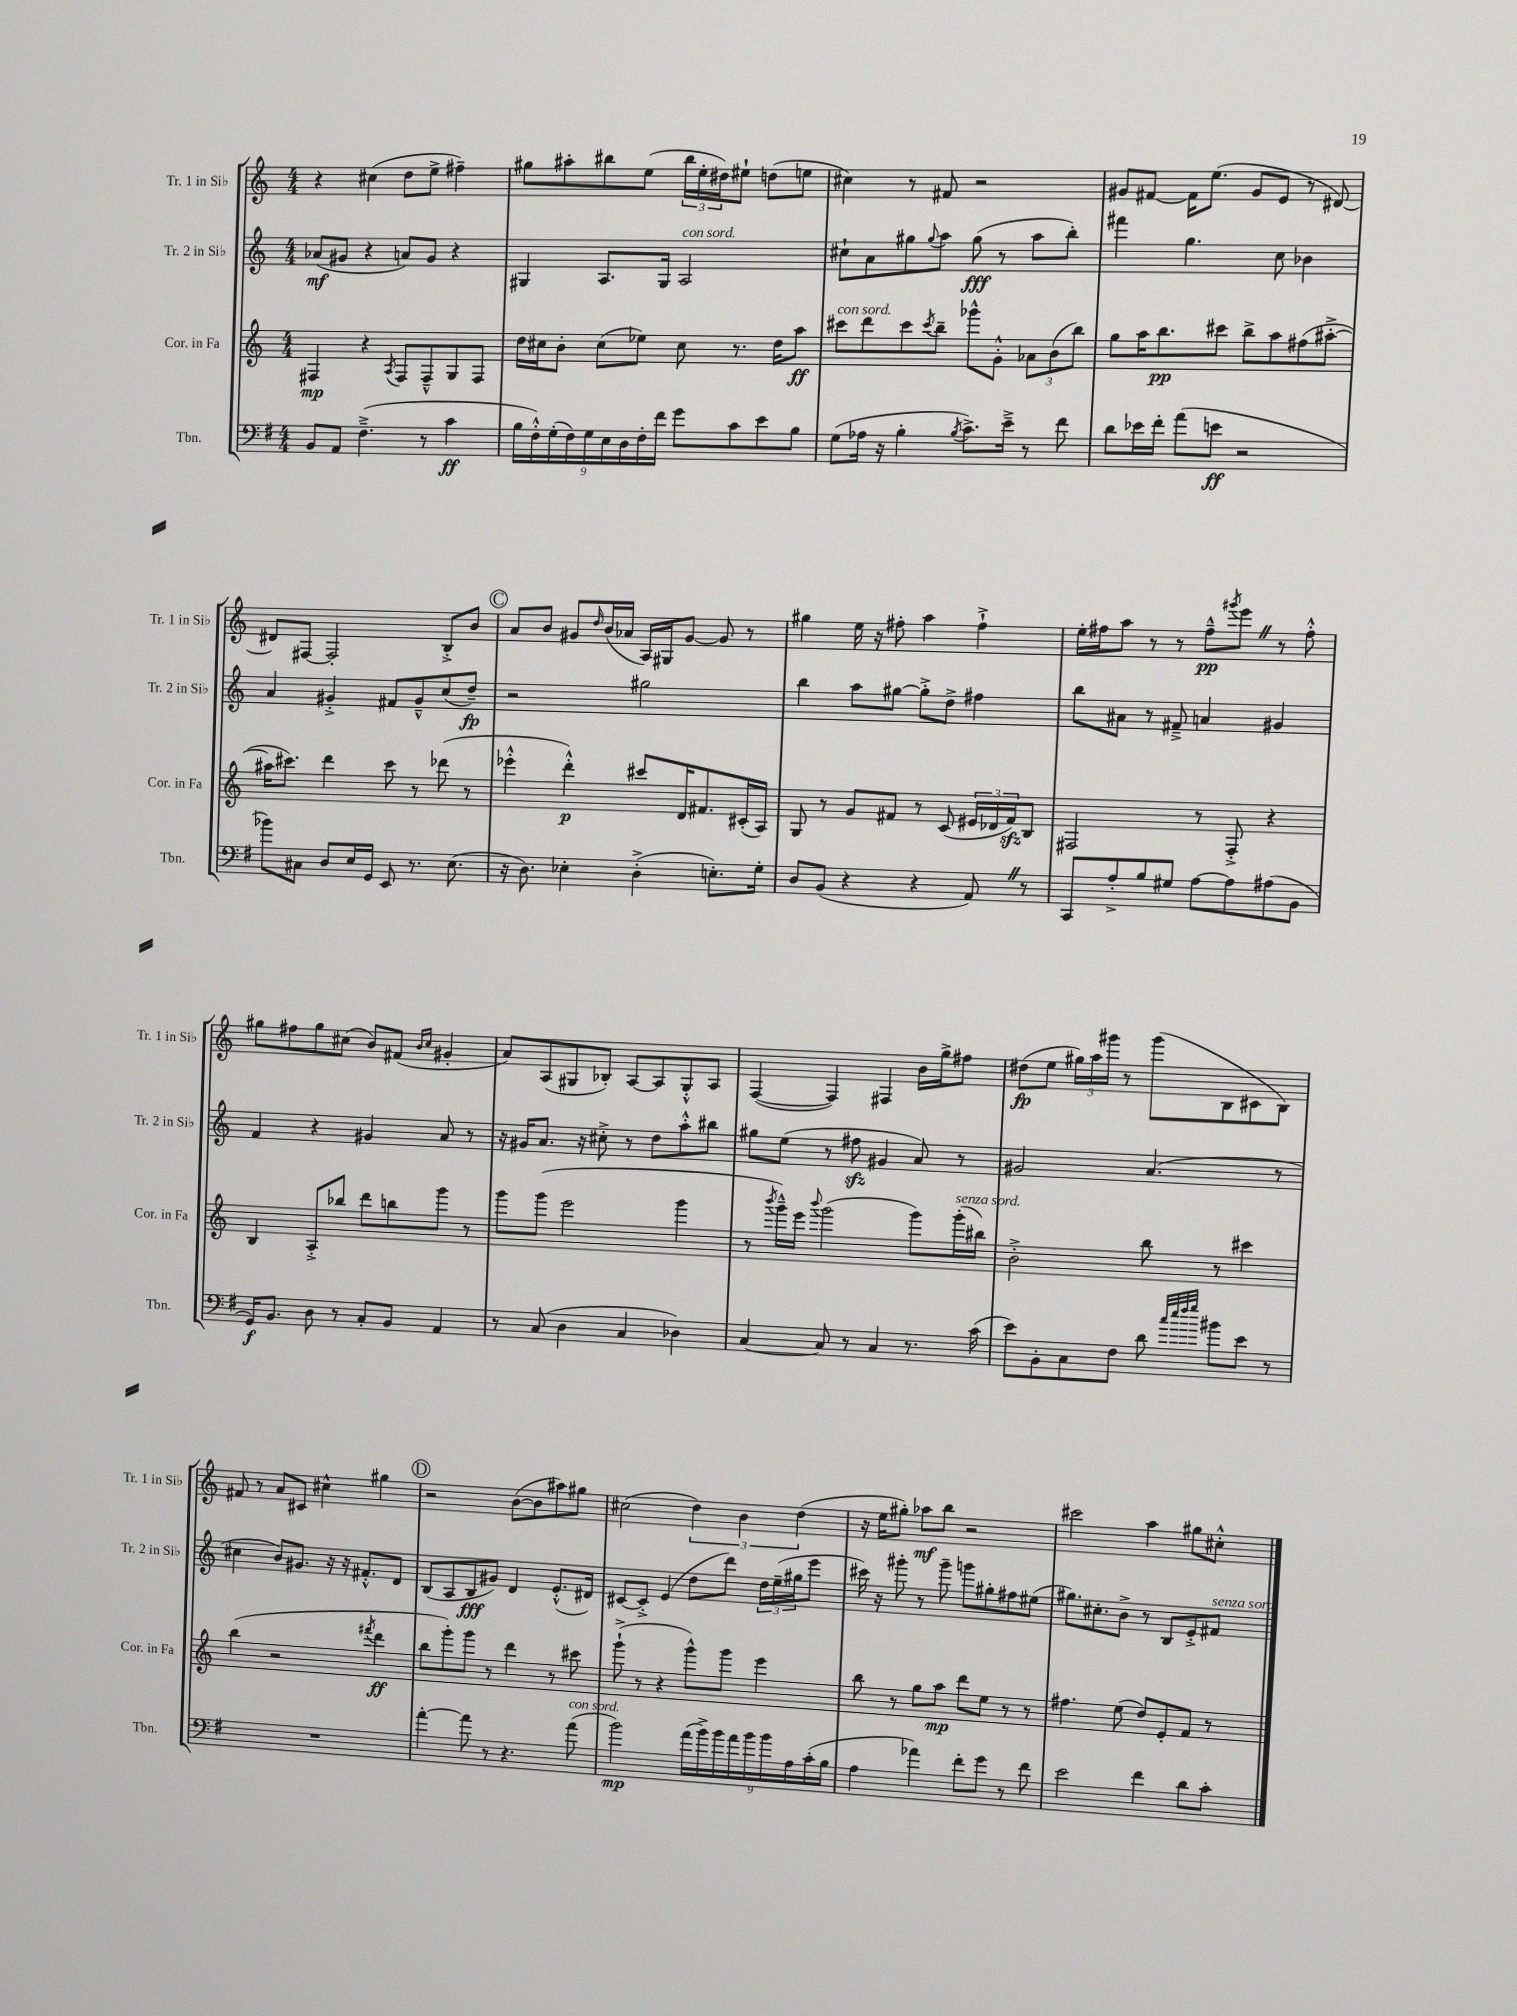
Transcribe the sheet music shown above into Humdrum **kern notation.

**kern	**kern	**kern	**kern
*staff4	*staff3	*staff2	*staff1
*clefF4	*clefG2	*clefG2	*clefG2
*k[f#]	*k[]	*k[]	*k[]
*M4/4	*M4/4	*M4/4	*M4/4
8BB	4F#	(8a-	4r
8AA	.	8g#	.
(4.F#~^	4r	4r	(4cc#
.	8qA	.	.
.	8F#	8a)	8dd
8r	8F#~^^	8g#	8ee^
4c	8G	4r	4ff#~)
.	8F#	.	.
=	=	=	=
18B	16dd	4G#	8gg#
18F#'^^)	.	.	.
.	16cc#	.	.
(18G'	.	.	.
.	8b'	.	8aa#'
18F#)	.	.	.
18G	.	.	.
.	(8cc#	8.A	8bb#
18E	.	.	.
18D	.	.	.
.	8ee-)	.	(8ee
18F#'	.	.	.
.	.	16G#	.
18f#	.	.	.
8g	8cc#	2A	24bb#
.	.	.	24ee'
.	.	.	24dd#)
8c	8.r	.	8ee#`
8e	.	.	(8dd
.	16dd	.	.
8B	8aa	.	8ee
=	=	=	=
(8G	8ccc#	8cc#`	4cc#)
16A-	8ddd	8a	.
16r	.	.	.
4B'	8ccc#	8gg#	8r
.	8qccc#	8qqgg#	.
.	8bb~	8aa	8f#
8qB	.	.	.
8.c^)	8ggg-^^	(8gg#	2r
.	8g'^^	8r	.
16e~^	.	.	.
8r	12a-	8aa	.
.	(12b	.	.
8f#	.	8bb')	.
.	12bb)	.	.
=	=	=	=
8d	8gg	4fff#	8g#
16e-	16aa	.	[8f#
16f#'	8.bb	.	.
(8a	.	4.gg	16f#]
.	.	.	(8.ee
8e	8ccc#	.	.
2r	8bb^	.	8g#
.	8aa	8cc	8e
.	(8ff#	4b-	8r
.	[8aa#'^	.	[8d#)
=	=	=	=
8b-)	16aa#]	4a	8d#]
.	8.ccc#)	.	.
8C#	.	.	[8F#
8D	4ddd	4g#'^	2F#']
16E	.	.	.
16GG	.	.	.
8EE	8ccc#	8f#	.
8.r	8r	8g#~^^	.
.	(8ddd-	(8cc	8B'^
(8.E	.	.	.
.	8r	8dd~)	8b
=	=	=	=
16r	4eee-'^^	2r	8a
8.D)	.	.	.
.	.	.	8b
4E-'	4ddd'^^)	.	8g#
.	.	.	16qqdd
.	.	.	(16b
.	.	.	16a-
(4D'^	8ccc#	2gg#	16A)
.	.	.	16G#
.	16d	.	[8g#
.	8.f#	.	.
8.E')	.	.	8g#]
.	(16c#'	.	8r
16G'	16A)	.	.
=	=	=	=
8D	8G	4bb	4gg#
(8BB	8r	.	.
4r	8g	8aa	16ee
.	.	.	16r
.	8f#	[8gg#	8ff#'
4r	8r	8gg#'^]	4aa
.	(8c	8dd^	.
8AA)	24e#	4ff#	4ff#`^
.	24d-	.	.
.	24f#)	.	.
8r	8B	.	.
=	=	=	=
8CC	2F#	8bb	16ee'
.	.	.	16ff#
8A'^	.	8a#	8aa
8B	.	8r	8r
8G#	.	8f#~^	8r
[8A	8r	4a	8ff#~^^
.	.	.	8qggg#
8A]	8F#'^	.	8eee
(8A#	4r	4g#	8r
8BB	.	.	8ff#'^^
=	=	=	=
16GG)	4B	4f	8gg#
8.BB	.	.	.
.	.	.	8ff#
8D	8A'^	4r	8gg#
8r	8bb-	.	(8cc#
8C'	8ddd	4g#	8b)
8BB	8bb	.	(8f#
.	.	.	16qqb
.	.	.	16qqcc#
4AA	8ggg	8a	4g#'
.	8r	8r	.
=	=	=	=
8r	8ggg	16r	8a)
.	.	16g#	.
(8C	(8ggg	8.a	(8A
4D	2eee	.	8G#
.	.	16r	.
.	.	8cc#'^	8B-')
4C	.	8r	[8A
.	.	8dd	8A]
4D-)	4ggg	8aa'^^	8G#'^^
.	.	8bb#	8A
=	=	=	=
[4C	8r	8gg#	([4F
.	8qbbb	.	.
.	16ggg~^^)	(8ee	.
.	16eee	.	.
.	8qqbbb	.	.
8C]	(2ggg	8r	4F])
8r	.	8ff#	.
4C	.	4g#	4F#
8.r	8ggg)	8a)	16b
.	.	.	16gg^
.	(16ggg'	8r	8ff#
(16c	16bb#)	.	.
=	=	=	=
8e)	2b'^	2g#	(8dd#
8BB'	.	.	8ee
8C	.	.	24gg#)
.	.	.	24aa
.	.	.	24ggg#
8F#	.	.	8r
8d	8bb	(4.a	(8ggg#
32qqcc	.	.	.
32qqee	.	.	.
32qqff#	.	.	.
32qqgg	.	.	.
8b#	8r	.	8B
8e	4ccc#	.	8c#
8r	.	8r	8B)
=	=	=	=
1r	(4bb	4cc#	8f#
.	.	.	8r
.	2r	8b)	8a
.	.	8.g#	8c#
.	.	.	4cc#^^
.	.	16r	.
.	.	16r	.
.	.	8.f#'^^	.
.	8qfff#	.	.
.	4ddd	.	4gg#
.	.	8d	.
=	=	=	=
[4a'	8bb	(8B	2r
.	8ggg')	8A	.
8a]	8ggg	8B	.
8r	8r	8g#)	.
4.r	4ddd	4d	([8b
.	.	.	8b]
.	8r	(8.e'^^	8aa#)
(8a	8ccc#	.	8gg#
.	.	16d#)	.
=	=	=	=
2b)	(8ggg`^	[8c#	(2cc#
.	8r	8c#'^]	.
.	4r	(4e	.
(18a	8ggg^^)	8dd	6dd)
18b^)	.	.	.
18b	.	.	.
.	8ggg	8ddd)	.
18a	.	.	6b
18b	.	.	.
.	4eee	24dd	.
18b	.	.	.
.	.	(24ee~	.
18A	.	24gg#	(6dd
.	.	8eee	.
(18c'	.	.	.
18B	.	.	.
=	=	=	=
4A	8bb	16ccc#)	16r
.	.	16r	16ee
.	8r	8ggg#'	8gg#')
4a-)	8gg	8r	8aa-
.	8aa	8ggg#~	8bb
8f#'	8ddd	8ggg	2r
8g	8ee	8gg#'	.
8r	8r	8ff#	.
8f#	8r	(8ee#	.
=	=	=	=
2e	4.ff#	8.gg#)	2ccc#
.	.	8.cc#'	.
.	(8ee	8b^	.
4f#	8dd)	8r	4aa
.	8e'	8B	.
8d	8f	8e'^	8gg#
8c'	8r	8f#	8cc#'^^
==	==	==	==
*-	*-	*-	*-
